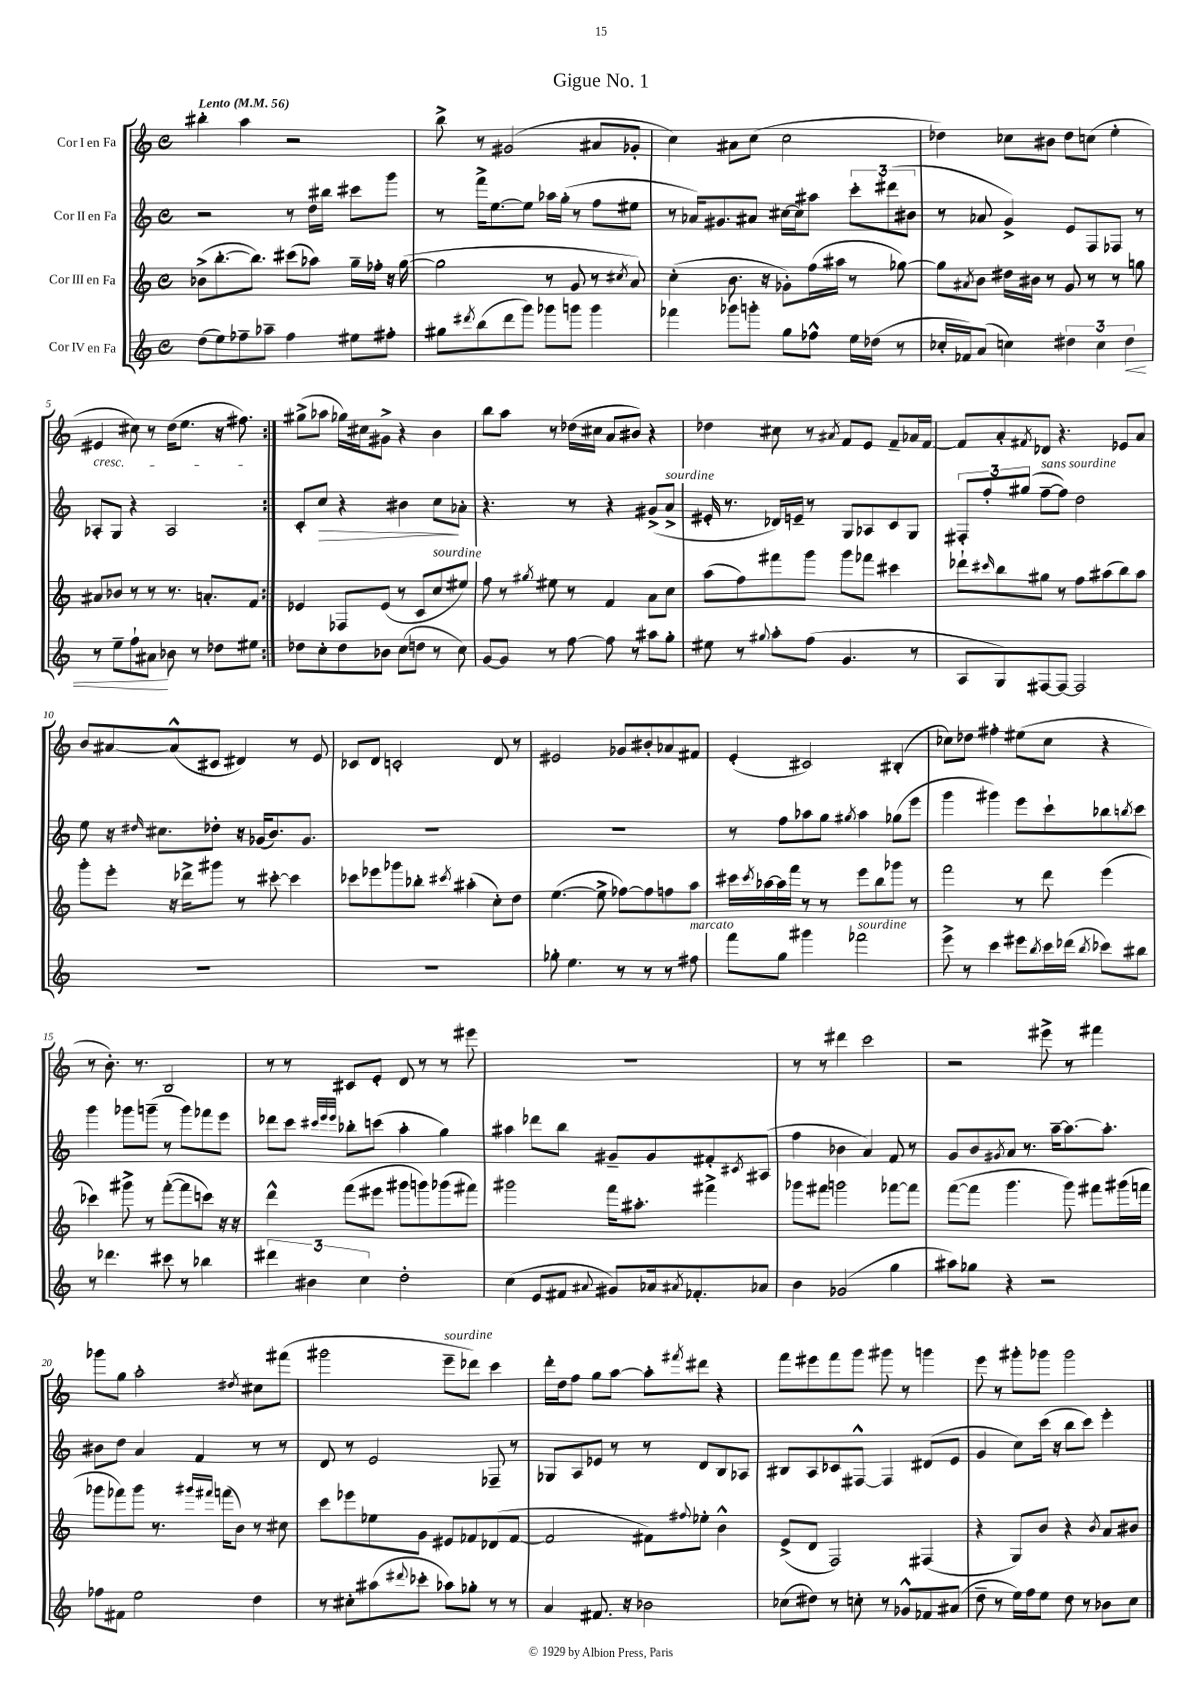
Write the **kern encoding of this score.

**kern	**dynam	**kern	**kern	**dynam	**kern
*part4	*part4	*part3	*part2	*part2	*part1
*staff4	*staff4	*staff3	*staff2	*staff2	*staff1
*I"Cor IV en Fa	*	*I"Cor III en Fa	*I"Cor II en Fa	*	*I"Cor I en Fa
*clefG2	*	*clefG2	*clefG2	*	*clefG2
*k[]	*	*k[]	*k[]	*	*k[]
*M4/4	*	*M4/4	*M4/4	*	*M4/4
*met(c)	*	*met(c)	*met(c)	*	*met(c)
*MM56	*	*MM56	*MM56	*	*MM56
=1	=1	=1	=1	=1	=1
!	!	!	!	!	!LO:TX:a:B:t=Lento
(8dd\L	.	(8b-X^\L	2r	.	4bb#X'\
8ee\)	.	[8.bb'\	.	.	.
8ff-X~\	.	.	.	.	4aa\
.	.	8.bb\J])	.	.	.
8aa-X~\J	.	.	.	.	.
4ff-\	.	(8ccc#X\L	8r	.	2r
.	.	8aa-X\J)	16dd\LL	.	.
.	.	.	16bb#X\JJ	.	.
8ee#X\L	.	16gg~\LL	8ccc#X\L	.	.
.	.	16ff-X'\JJ	.	.	.
8ff#X'\J	.	16r	8ggg\J	.	.
.	.	([16gg\	.	.	.
=2	=2	=2	=2	=2	=2
8gg#X\L	.	2gg\]	8r	.	8bb^\
8qddd#X/	.	.	.	.	.
(8bb\	.	.	16fff^\KL	.	8r
.	.	.	[8.ee\	.	.
8ddd#\	.	.	.	.	(2g#X/
8ggg\J)	.	.	8ee\J]	.	.
8ggg-X\L	.	8r	16aa-X\LL	.	.
.	.	.	(16gg'\JJ	.	.
8gggn\J	.	8g/	8r	.	.
4ggg\	.	8r	8ff\L	.	8a#X/L
.	.	8qcc#X/	.	.	.
.	.	8a/)	8ee#X\J	.	8g-X'/J
=3	=3	=3	=3	=3	=3
4fff-X\	.	(4cc'\	8r	.	4cc\)
.	.	.	16a-X/KL)	.	.
.	.	.	8.g#X/	.	.
8ggg-X\L	.	8.b\	.	.	8a#X\L
8gggn'\J	.	.	8a#X/J	.	(8cc\J
.	.	16r	.	.	.
8gg\L	.	8g-X'\L)	[16cc#X\LL	.	2cc\
.	.	.	16cc#\J]	.	.
8ff-X^^\J	.	(16ff\L	8aa#X\J	.	.
.	.	16aa#X\JJ	.	.	.
16ee\LL	.	8r	12ccc'\L	.	.
(16dd-X\JJ	.	.	.	.	.
.	.	.	(12ddd#X\	.	.
8r	.	[8gg-X\)	.	.	.
.	.	.	12b#X\J	.	.
=4	=4	=4	=4	=4	=4
16cc-X'/LL	.	8gg-\L]	8r	.	4dd-X\)
16f-X/J)	.	.	.	.	.
.	.	8qa#X/	.	.	.
(8a/J	.	8b\J	8a-X/	.	.
4ccn\)	.	16dd#X\LL	4g^/)	.	8cc-X\L
.	.	16b#X\JJ	.	.	.
.	.	8r	.	.	8b#X\J
6dd#X\	.	8g/	8e/L	.	8dd-\L
.	.	8r	8F/	.	(8ccn\J
6cc\	.	.	.	.	.
.	.	8r	8F-X/J	.	4ee'\
!	!LO:HP:b	!	!	!	!
6dd#\	<	.	.	.	.
.	.	8ggn\	8r	.	.
!!LO:LB:g=z
=5	=5	=5	=5	=5	=5
!	!	!	!	!	!LO:TX:b:i:t=cresc.
8r	.	8a#X/L	8A-X'/L	.	4e#X/
8ee~\L	.	8b-X/J	8G/J	.	.
8ff`\	.	8r	4r	.	8cc#X\)
8a#X\J	.	8r	.	.	8r
8b-X\	[	8.r	2A-/	.	(16dd\KL
.	.	.	.	.	8.ee\J
8r	.	.	.	.	.
.	.	8.an'/L	.	.	.
8dd-X\L	.	.	.	.	16r
.	.	.	.	.	8.ff#X\)
8ee#X\J	.	8f/J	.	.	.
=6:|!	=6:|!	=6:|!	=6:|!	=6:|!	=6:|!
8dd-X\L	.	4e-X/	8c'/L	.	(8gg#X^\L
!	!	!	!	!LO:HP:b	!
8cc'\	.	.	8cc/J	>	8aa-X\J
8dd-\	.	8F-X/L	4r	.	16gg-X\LL)
.	.	.	.	.	16cc#X\J
8b-X\J	.	(8e-/J	.	.	8g#X^\J
(8cc\L	.	8r	4b#X\	.	4r
8ddn\J	.	8c/L	.	.	.
!	!	!LO:TX:a:i:t=sourdine	!	!	!
8r	.	8cc/	8cc\L	.	4b\
8cc\)	.	8ee#X/J)	8a-X'\J	]	.
=7	=7	=7	=7	=7	=7
[8g/L	.	8ff\	4.r	.	8bb\L
8g/J]	.	8r	.	.	8aa\J
.	.	8qgg#X/	.	.	.
8r	.	8ee#X\	.	.	8r
[8ff\	.	8r	8r	.	(16dd-X\LL
.	.	.	.	.	16cc#X\JJ
8ff\]	.	4f/	4r	.	8a/L
8r	.	.	.	.	8b#X/J)
8aa#X\L	.	8a\L	(8g#X^/L	.	4r
!	!	!	!LO:TX:a:i:t=sourdine	!	!
8gg'\J	.	8cc\J	8a^/J	.	.
=8	=8	=8	=8	=8	=8
8ee#X\	.	(8aa\L	16e#X'/	.	4dd-X\
.	.	.	8.r	.	.
8r	.	8ff\)	.	.	.
8qqgg#X/	.	.	.	.	.
8aa'\L	.	8fff#X\	16d-X/LL)	.	8cc#X\
.	.	.	16en~/JJ	.	.
(8ff\J	.	8ggg\J	8r	.	8r
.	.	.	.	.	8qa#X/
4.g/	.	8ggg\L	8G/L	.	8f/L
.	.	8fff-X\J	8A-X/	.	8e/J
.	.	4ccc#X\	8c/	.	8f~/L
8r	.	.	8G/J	.	16a-X/L
.	.	.	.	.	[16f/JJ
=9	=9	=9	=9	=9	=9
8A/L	.	8ddd-X`\L	12F#X'/L	.	8f/L]
.	.	.	12ff'/	.	.
.	.	16qqccc#X/	.	.	.
8G/)	.	8bb\	.	.	8a'/
.	.	.	(12gg#X/J	.	.
.	.	.	.	.	8qf#X/
!	!	!	!LO:TX:a:i:t=sans sourdine	!	!
[8F#X/	.	8gg#X\J	[8ff~\L	.	8d-X/J
8F#/J_	.	8r	8ff\J])	.	4.r
2F#/]	.	8ff\L	2dd\	.	.
.	.	(8aa#X\	.	.	.
.	.	8bb\)	.	.	8e-X/L
.	.	8aa#\J	.	.	8a/J
!!LO:LB:g=z
=10	=10	=10	=10	=10	=10
1r	.	8ggg'\L	8ee\	.	8b/L
.	.	8eee'\J	16r	.	[8a#X/
.	.	.	16qqdd#X/	.	.
.	.	.	8.cc#X\L	.	.
.	.	16r	.	.	(8a#^^/]
.	.	16ddd-X^\KL	.	.	.
.	.	8ggg#X\J	8dd-X'\J	.	8c#X/J
.	.	8r	16r	.	4d#X/)
.	.	.	(16g-X/KL	.	.
.	.	[8ccc#X'\	8.b/)	.	.
.	.	4ccc#\]	.	.	8r
.	.	.	8.g-/J	.	.
.	.	.	.	.	8e/
=11	=11	=11	=11	=11	=11
1r	.	8ccc-X\L	1r	.	8c-X/L
.	.	8eee-X\	.	.	8d/J
.	.	8ggg-X\	.	.	2cn'/
.	.	8bb-X'\J	.	.	.
.	.	8qccc#X/	.	.	.
.	.	(4aa#X'\	.	.	.
.	.	8cc'\L)	.	.	8d/
.	.	8dd\J	.	.	8r
=12	=12	=12	=12	=12	=12
8gg-X'\	.	([4.ee\	1r	.	2e#X/
4.ee\	.	.	.	.	.
.	.	8ee^\]	.	.	.
8r	.	[8ff-X\L)	.	.	8g-X/L
8r	.	8ff-\]	.	.	8b#X'/
8r	.	8ffn\	.	.	8a-X/
!LO:TX:a:i:t=marcato	!	!	!	!	!
8ff#X\	.	8aa\J	.	.	8f#X/J
=13	=13	=13	=13	=13	=13
8fff\L	.	16ccc#X\LL	8r	.	(4e'/
.	.	8qccc#/	.	.	.
.	.	[16aa-X\	.	.	.
8gg\J	.	16aa-\]	8ff\L	.	.
.	.	16fff\JJ	.	.	.
4ggg#X\	.	8r	8aa-X\	.	2c#X/)
.	.	8r	8gg\J	.	.
.	.	.	8qgg#X/	.	.
!LO:TX:a:i:t=sourdine	!	!	!	!	!
2fff-X\	.	8eee\L	4aa-\	.	.
.	.	8bb\	.	.	.
.	.	8ggg-X\J	(8gg-X\L	.	(4B#X'/
.	.	8r	8eee\J	.	.
=14	=14	=14	=14	=14	=14
8eee^\	.	2fff\	4ggg\	.	8cc-X\L)
8r	.	.	.	.	8dd-X\J
4ccc\	.	.	4ggg#X\)	.	4ff#X'\
8eee#X\L	.	8r	8eee\L	.	(8ee#X\L
8qbb/	.	.	.	.	.
16ccc\L	.	8ddd\	8ccc`\	.	8cc-\J
(16ddd-X\JJ	.	.	.	.	.
8qbb/	.	.	.	.	.
8ccc-X\L)	.	(4eee\	8bb-X\	.	4r
.	.	.	8qbbn/	.	.
8bb#X\J	.	.	8ccc\J	.	.
!!LO:LB:g=z
=15	=15	=15	=15	=15	=15
8r	.	4ccc-X\)	4ggg\	.	8r
4.ddd-X\	.	.	.	.	8.b'\)
.	.	8ggg#X^\	8ggg-X\L	.	.
.	.	.	.	.	8.r
.	.	8r	(8gggn~\J	.	.
8ccc#X\	.	([8fff'\L	8r	.	2B/
8r	.	8fff\]	8ggg\L)	.	.
4bb-X\	.	8cccn\J)	8fff-X\	.	.
.	.	16r	8eee\J	.	.
.	.	16r	.	.	.
=16	=16	=16	=16	=16	=16
6ddd#X\	.	4ddd^^\	8ddd-X\L	.	8r
.	.	.	8ccc\J	.	8r
6b#X\	.	.	.	.	.
.	.	.	32qqccc#X/LLL	.	.
.	.	.	32qqeee/	.	.
.	.	.	32qqeee/JJJ	.	.
.	.	(8fff\L	8bb-X'\L	.	8c#X/L
6cc\	.	.	.	.	.
.	.	8eee#X\J	(8cccn\J	.	8e'/J
2dd'\	.	8ggg#X\L	4aa'\	.	8d/
.	.	8gggn\)	.	.	8r
.	.	(8ggg-X\	4gg\)	.	8r
.	.	8fff#X\J)	.	.	8eee#X\
=17	=17	=17	=17	=17	=17
(4cc\	.	2ggg#X\	4aa#X\	.	1r
8e/L	.	.	8ddd-X\L	.	.
8f#X/J	.	.	8bb\J	.	.
8qqa#X/	.	.	.	.	.
8g#X/L)	.	16fff\KL	8g#X~/L	.	.
.	.	8.aa#X'\J	.	.	.
16a-X/k	.	.	8g#/	.	.
8qa#X/	.	.	.	.	.
8.f-X'/	.	.	.	.	.
.	.	4fff#X^\	8f#X'/	.	.
.	.	.	8qc#X/	.	.
8a-X/J	.	.	(8A#X/J	.	.
=18	=18	=18	=18	=18	=18
4b\	.	8ggg-X\L	4ff\	.	8r
.	.	8fff#X\J	.	.	8r
(2g-X/	.	2gggn\	4b-X\	.	4ddd#X\
.	.	.	4a/)	.	2ccc\
4gg\	.	[8fff-X\L	8f/	.	.
.	.	8fff-\J]	8r	.	.
=19	=19	=19	=19	=19	=19
8aa#X\L)	.	([8fff\L	8g/L	.	2r
8gg-X\J	.	8fff\J]	8b/	.	.
.	.	.	8qg#X/	.	.
4r	.	4.ggg\	8a/J	.	.
.	.	.	8.r	.	.
2r	.	.	.	.	8eee#X^\
.	.	.	[16aa~\KL	.	.
.	.	8ggg\)	8.aa\_	.	8r
.	.	8fff#X\L	.	.	4fff#X\
.	.	.	8.aa'\J]	.	.
.	.	(16ggg#X\L	.	.	.
.	.	16fffn\JJ	.	.	.
!!LO:LB:g=z
=20	=20	=20	=20	=20	=20
8ff-X\L	.	8ggg-X\L	8b#X\L	.	8ggg-X\L
8f#X\J	.	8fff-X\)	8dd\J	.	8gg\J
2ee\	.	8ggg-\J	4a/	.	2aa'\
.	.	8.r	.	.	.
.	.	.	4f/	.	.
.	.	16qqggg#X/LL	.	.	.
.	.	16qqfff#X/JJ	.	.	.
.	.	(16fffn\KL	.	.	.
.	.	8b\J)	.	.	.
.	.	.	.	.	8qdd#X/
4dd\	.	8r	8r	.	8cc#X\L
.	.	8cc#X\	8r	.	(8fff#X\J
=21	=21	=21	=21	=21	=21
8r	.	8ccc\L	8d/	.	2ggg#X\
8cc#X'\L	.	8eee-X\	8r	.	.
(8aa#X\	.	8ee-X\	2e/	.	.
8qqddd#X/	.	.	.	.	.
8ccc-X'\J	.	8g\J	.	.	.
!	!	!	!	!	!LO:TX:a:i:t=sourdine
8aa-X\L)	.	8e#X/L	.	.	8eee~\L
8gg-X'\J	.	8f-X/	.	.	8ddd-X\J)
8r	.	(8d-X/	8F-X~/	.	4ccc\
8r	.	[8f-/J	8r	.	.
=22	=22	=22	=22	=22	=22
4a/	.	2f-/]	8G-X/L	.	16ddd'\LL
.	.	.	.	.	16dd\J
.	.	.	8A/	.	8ff\J
8.f#X/	.	.	8e-X/J	.	8gg\L
.	.	.	8r	.	[8aa\J
16r	.	.	.	.	.
2b-X\	.	8f#X\L)	8r	.	8aa'\L]
.	.	8qqff#X/	.	.	8qfff#X/
.	.	8ee-X'\J	8d/L	.	8ddd#X\J
.	.	4b^^\	8B/	.	4r
.	.	.	8A-X/J	.	.
=23	=23	=23	=23	=23	=23
(8cc-X\L	.	(8e^/L	8B#X/L	.	8fff\L
8dd#X\J)	.	8d/J	8A/	.	8eee#X\
8r	.	2F/)	8c-X/	.	8fff\
8ccn'\	.	.	[8F#X^^/J	.	8ggg\J
8r	.	.	4F#/]	.	8ggg#X\
8g-X^^/L	.	.	.	.	8r
8f-X/	.	(4F#X/	(8d#X/L	.	4gggn\
(8a#X/J	.	.	8e/J	.	.
=24	=24	=24	=24	=24	=24
8dd~\	.	4r	4g/	.	8eee\
8r	.	.	.	.	8r
16ee\LL)	.	8G/L)	8cc\L)	.	8ggg#X'\L
16ff\J	.	.	.	.	.
8ee\J	.	8b/J	(16ccc\Jk	.	8ggg-X\J
.	.	.	16r	.	.
8dd\	.	4r	8bb\L	.	2ggg-\
8r	.	.	8ccc\J)	.	.
.	.	8qb/	.	.	.
8b-X\L	.	8a/L	4eee'\	.	.
8cc\J	.	8b#X/J	.	.	.
==	==	==	==	==	==
*-	*-	*-	*-	*-	*-
